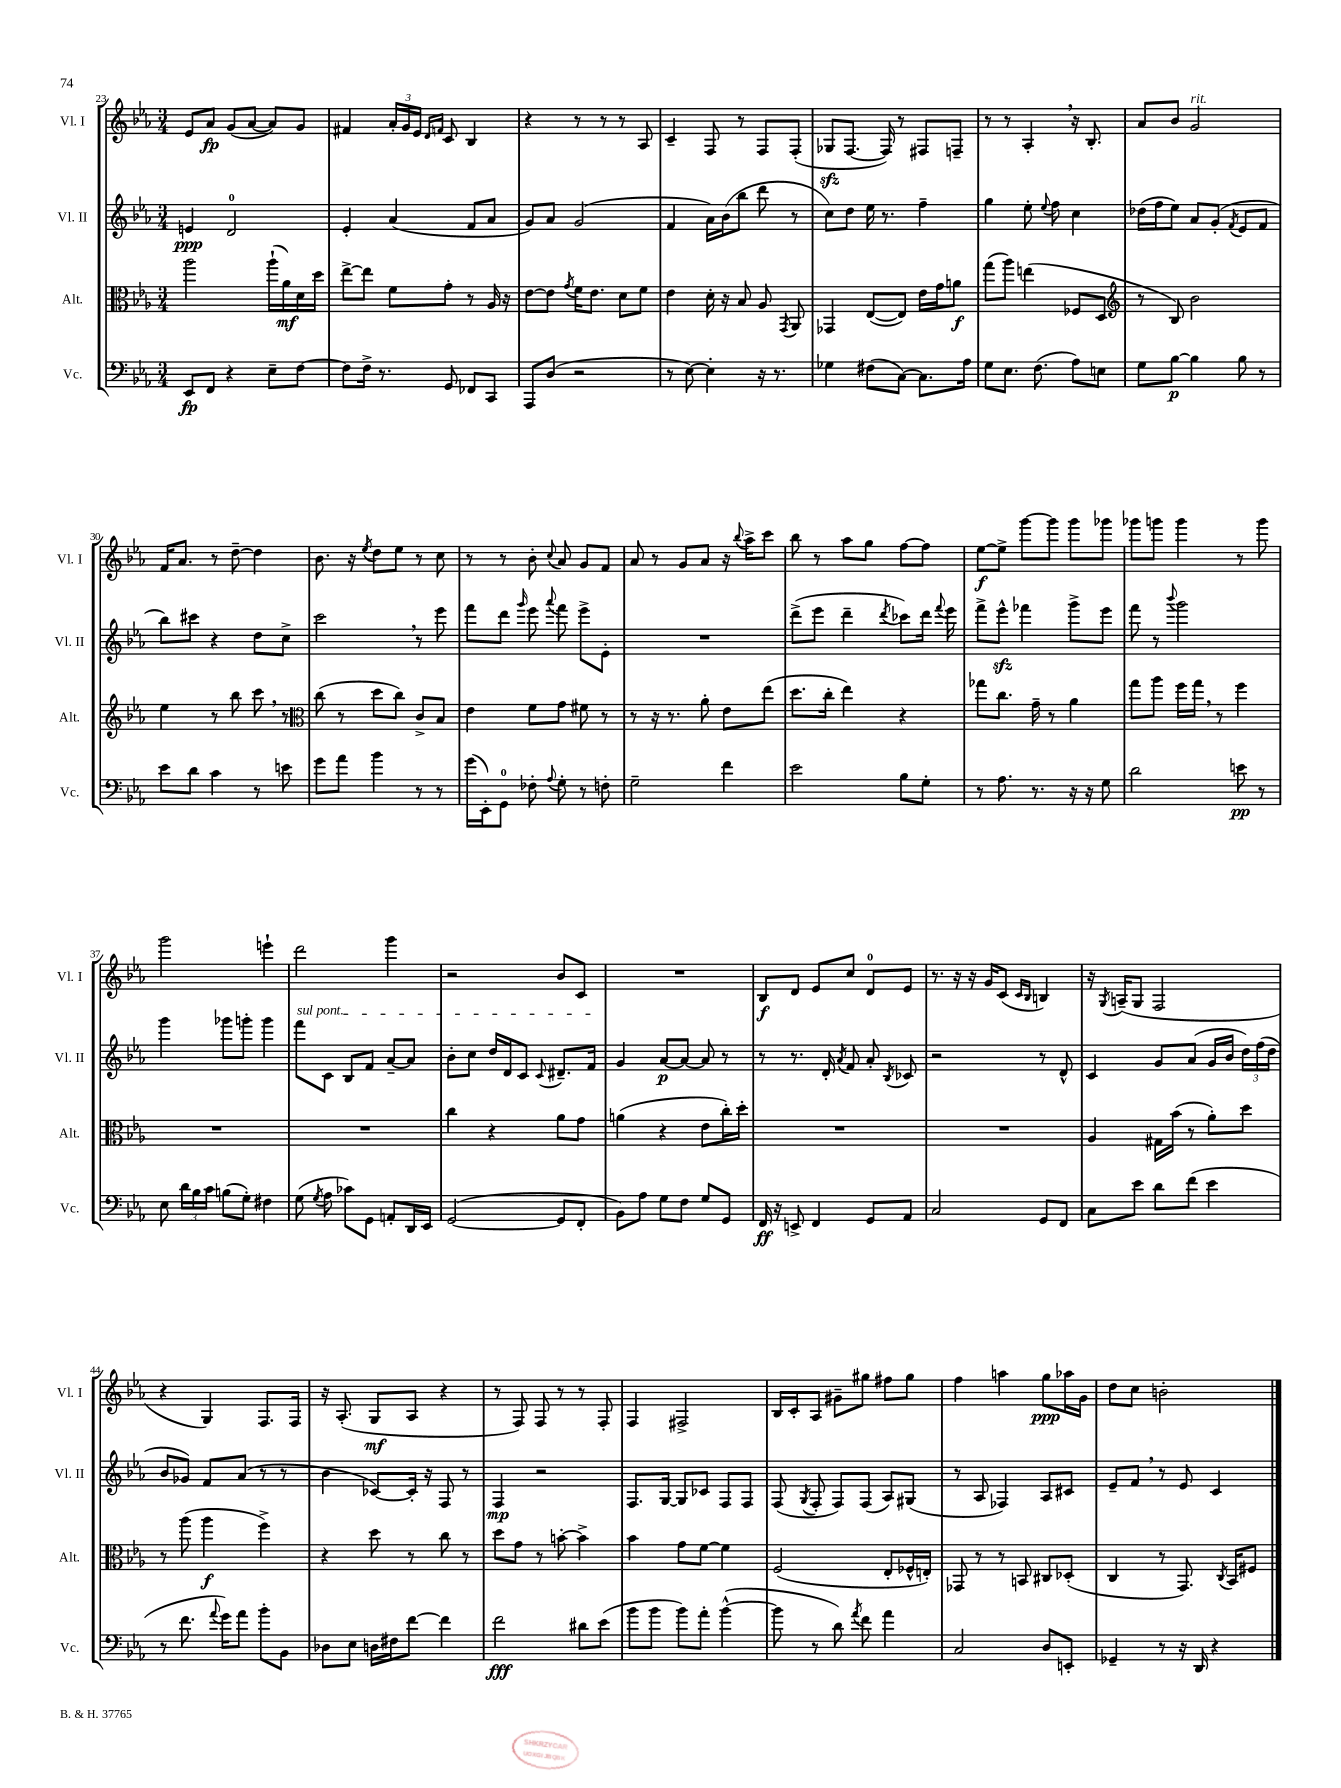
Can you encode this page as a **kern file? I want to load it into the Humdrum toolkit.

**kern	**dynam	**kern	**dynam	**kern	**dynam	**kern	**dynam
*part4	*part4	*part3	*part3	*part2	*part2	*part1	*part1
*staff4	*staff4	*staff3	*staff3	*staff2	*staff2	*staff1	*staff1
*I"Vc.	*	*I"Alt.	*	*I"Vl. II	*	*I"Vl. I	*
*I'Vc.	*	*I'Alt.	*	*I'Vl. II	*	*I'Vl. I	*
*clefF4	*	*clefC3	*	*clefG2	*	*clefG2	*
*k[b-e-a-]	*	*k[b-e-a-]	*	*k[b-e-a-]	*	*k[b-e-a-]	*
*M3/4	*	*M3/4	*	*M3/4	*	*M3/4	*
=23	=23	=23	=23	=23	=23	=23	=23
8EE-/L	fp	2aa-\	.	4en/	ppp	8e-/L	.
8FF/J	.	.	.	.	.	8a-/J	fp
4r	.	.	.	2d/	.	(8g/L	.
.	.	.	.	.	.	[8a-/J	.
8E-~\L	.	(16aa-`\LL	.	.	.	8a-/L])	.
.	.	16a-\)	mf	.	.	.	.
[8F\J	.	16d\	.	.	.	8g/J	.
.	.	16dd\JJ	.	.	.	.	.
=24	=24	=24	=24	=24	=24	=24	=24
8F\L]	.	[8ee-^\L	.	4e-'/	.	4f#X/	.
16F^\Jk	.	8ee-\J]	.	.	.	.	.
8.r	.	.	.	.	.	.	.
.	.	8f\L	.	(4a-/	.	24a-'/LL	.
.	.	.	.	.	.	24g/	.
.	.	.	.	.	.	24e-/JJ	.
.	.	.	.	.	.	16qqd/LL	.
.	.	.	.	.	.	16qqfn/JJ	.
8GG/	.	8g'\J	.	.	.	8c/	.
8FF-X/L	.	8r	.	8f/L	.	4B-/	.
8CC/J	.	16A-/	.	8a-/J	.	.	.
.	.	16r	.	.	.	.	.
=25	=25	=25	=25	=25	=25	=25	=25
8AAA-/L	.	[8e-\L	.	8g/L)	.	4r	.
(8D/J	.	8e-\J]	.	8a-/J	.	.	.
.	.	8qg/	.	.	.	.	.
2r	.	16f\KL	.	(2g/	.	8r	.
.	.	8.e-\J	.	.	.	.	.
.	.	.	.	.	.	8r	.
.	.	8d\L	.	.	.	8r	.
.	.	8f\J	.	.	.	8A-/	.
=26	=26	=26	=26	=26	=26	=26	=26
8r	.	4e-\	.	4f/	.	4c~/	.
[8E-\)	.	.	.	.	.	.	.
4E-'\]	.	16d'\	.	16a-\LL)	.	8F/	.
.	.	16r	.	(16b-\J	.	.	.
.	.	8B-/	.	8bb-\J	.	8r	.
16r	.	8A-/	.	8ddd\	.	8F/L	.
8.r	.	.	.	.	.	.	.
.	.	8qGG/	.	.	.	.	.
.	.	8AA-/	.	8r	.	(8F'/J	.
=27	=27	=27	=27	=27	=27	=27	=27
4G-X\	.	4GG-X/	.	8cc\L)	.	8G-Xzz/L	.
.	.	.	.	8dd\J	.	[8.F/J	.
(8F#X\L	.	([8E-/L	.	16ee-\	.	.	.
.	.	.	.	8.r	.	16F/])	.
[8C\J)	.	8E-/J])	.	.	.	8r	.
8.C\L]	.	16e-\LL	.	4ff~\	.	8F#X/L	.
.	.	16g\J	.	.	.	.	.
.	.	8an\J	f	.	.	8Fn~/J	.
16A-\Jk	.	.	.	.	.	.	.
=28	=28	=28	=28	=28	=28	=28	=28
8G\L	.	(8gg\L	.	4gg\	.	8r	.
8.E-\J	.	8aa-\J)	.	.	.	8r	.
.	.	(4een\	.	8ee-'\	.	4A-',/	.
(8.F\	.	.	.	.	.	.	.
.	.	.	.	8qqee-/	.	.	.
.	.	.	.	8ff\	.	.	.
8A-\L)	.	8F-X/L	.	4cc\	.	16r	.
.	.	.	.	.	.	8.B-'/	.
8En\J	.	8D/J	.	.	.	.	.
=29	=29	=29	=29	=29	=29	=29	=29
*	*	*clefG2	*	*	*	*	*
8G\L	.	8r	.	(16dd-X\LL	.	8a-/L	.
.	.	.	.	16ff\J	.	.	.
[8B-\J	p	8B-/)	.	8ee-\J)	.	8b-/J	.
!	!	!	!	!	!	!LO:TX:a:i:t=rit.	!
4B-\]	.	2b-\	.	8a-/L	.	2g/	.
.	.	.	.	(8g'/J	.	.	.
.	.	.	.	8qf/	.	.	.
8B-\	.	.	.	8e-/L	.	.	.
8r	.	.	.	8f/J	.	.	.
!!LO:LB:g=z
=30	=30	=30	=30	=30	=30	=30	=30
8e-\L	.	4ee-\	.	8bb-\L)	.	16f/KL	.
.	.	.	.	.	.	8.a-/J	.
8d\J	.	.	.	8ccc#X\J	.	.	.
4c\	.	8r	.	4r	.	8r	.
.	.	8bb-\	.	.	.	[8dd~\	.
8r	.	8ccc,\	.	8dd\L	.	4dd\]	.
8en\	.	8r	.	8cc^\J	.	.	.
=31	=31	=31	=31	=31	=31	=31	=31
*	*	*clefC3	*	*	*	*	*
8g\L	.	(8cc\	.	2ccc,\	.	8.b-\	.
8a-\J	.	8r	.	.	.	.	.
.	.	.	.	.	.	16r	.
.	.	.	.	.	.	8qee-/	.
4b-\	.	8dd\L	.	.	.	8dd\L	.
.	.	8cc\J)	.	.	.	8ee-\J	.
8r	.	8c^/L	.	8r	.	8r	.
8r	.	8B-/J	.	8eee-\	.	8cc\	.
=32	=32	=32	=32	=32	=32	=32	=32
(16g\LL	.	4e-\	.	8fff\L	.	8r	.
16EE-'\J)	.	.	.	.	.	.	.
8GG\J	.	.	.	8ddd\J	.	8r	.
.	.	.	.	16qqggg/	.	.	.
8F-X'\	.	8f\L	.	8eee-\	.	8b-'\	.
8qqA-/	.	.	.	8qqaaa-/	.	8qqcc/	.
8G'\	.	8g\J	.	8fff\	.	8a-/	.
8r	.	8f#X\	.	8eee-^\L	.	8g/L	.
8Fn'\	.	8r	.	8e-'\J	.	8f/J	.
=33	=33	=33	=33	=33	=33	=33	=33
2G~\	.	8r	.	2.r	.	8a-/	.
.	.	16r	.	.	.	8r	.
.	.	8.r	.	.	.	.	.
.	.	.	.	.	.	8g/L	.
.	.	8a-'\	.	.	.	8a-/J	.
4f\	.	8e-\L	.	.	.	16r	.
.	.	.	.	.	.	8qqbb-/	.
.	.	.	.	.	.	16aa-^\KL	.
.	.	(8ee-\J	.	.	.	8ccc\J	.
=34	=34	=34	=34	=34	=34	=34	=34
2e-\	.	8.dd\L	.	(8ddd^\L	.	8bb-\	.
.	.	.	.	8eee-\J	.	8r	.
.	.	16cc'\Jk	.	.	.	.	.
.	.	4ee-\)	.	4ddd~\	.	8aa-\L	.
.	.	.	.	.	.	8gg\J	.
.	.	.	.	8qddd/	.	.	.
8B-\L	.	4r	.	8ccc-X\L)	.	[8ff\L	.
8G'\J	.	.	.	16ddd\Jk	.	8ff\J]	.
.	.	.	.	8qqfff/	.	.	.
.	.	.	.	16eee-\	.	.	.
=35	=35	=35	=35	=35	=35	=35	=35
8r	.	8gg-X\L	.	8fff^\L	.	[8ee-\L	f
8.A-\	.	8.cc\J	.	8eee-zz^^\J	.	8ee-^\J]	.
.	.	.	.	4fff-X\	.	[8ggg\L	.
8.r	.	16g~\	.	.	.	.	.
.	.	8r	.	.	.	8ggg\J]	.
16r	.	4a-\	.	8ggg^\L	.	8ggg\L	.
16r	.	.	.	.	.	.	.
8G\	.	.	.	8eee-\J	.	8ggg-X\J	.
=36	=36	=36	=36	=36	=36	=36	=36
2d\	.	8gg\L	.	8fff\	.	8ggg-X\L	.
.	.	8aa-\J	.	8r	.	8gggn\J	.
.	.	.	.	8qqbbb-/	.	.	.
.	.	16ff\LL	.	2ggg\	.	4ggg\	.
.	.	16gg,\JJ	.	.	.	.	.
.	.	8r	.	.	.	.	.
8en\	pp	4ff\	.	.	.	8r	.
8r	.	.	.	.	.	8ggg\	.
!!LO:LB:g=z
=37	=37	=37	=37	=37	=37	=37	=37
8E-\	.	2.r	.	4ggg\	.	2ggg\	.
24d\LL	.	.	.	.	.	.	.
24B-\	.	.	.	.	.	.	.
24c\JJ	.	.	.	.	.	.	.
(8Bn\L	.	.	.	8ggg-X\L	.	.	.
8G'\J)	.	.	.	8gggn'\J	.	.	.
4F#X\	.	.	.	4ggg\	.	4eeen`\	.
=38	=38	=38	=38	=38	=38	=38	=38
!	!	!	!	!LO:TX:a:i:t=sul pont.	!	!	!
(8G\	.	2.r	.	8fff\L	.	2ddd\	.
8qG/	.	.	.	.	.	.	.
8A-\	.	.	.	8c\J	.	.	.
8c-X\L)	.	.	.	8B-/L	.	.	.
8GG\J	.	.	.	8f/J	.	.	.
8AAn'/L	.	.	.	[8a-~/L	.	4ggg\	.
16DD/L	.	.	.	8a-/J]	.	.	.
16EE-/JJ	.	.	.	.	.	.	.
=39	=39	=39	=39	=39	=39	=39	=39
([2GG/	.	4cc\	.	8b-'\L	.	2r	.
.	.	.	.	8cc\J	.	.	.
.	.	4r	.	16dd/LL	.	.	.
.	.	.	.	16d/J	.	.	.
.	.	.	.	8c/J	.	.	.
.	.	.	.	8qqc/	.	.	.
8GG/L]	.	8a-\L	.	8.d#X~/L	.	8b-/L	.
8FF'/J	.	8g\J	.	.	.	8c/J	.
.	.	.	.	16f/Jk	.	.	.
=40	=40	=40	=40	=40	=40	=40	=40
8BB-\L)	.	(4an\	.	4g/	.	2.r	.
8A-\J	.	.	.	.	.	.	.
8G\L	.	4r	.	[8a-/L	p	.	.
8F\J	.	.	.	8a-/J_	.	.	.
8G/L	.	8e-\L	.	8a-/]	.	.	.
8GG/J	.	16cc'\L)	.	8r	.	.	.
.	.	16dd'\JJ	.	.	.	.	.
=41	=41	=41	=41	=41	=41	=41	=41
16FF/	ff	2.r	.	8r	.	8B-/L	f
16r	.	.	.	.	.	.	.
8EEn^/	.	.	.	8.r	.	8d/J	.
4FF/	.	.	.	.	.	8e-/L	.
.	.	.	.	16d'/	.	.	.
.	.	.	.	8qa-/	.	.	.
.	.	.	.	8f/	.	8cc/J	.
8GG/L	.	.	.	8a-'/	.	8d/L	.
.	.	.	.	8qB-/	.	.	.
8AA-/J	.	.	.	8c-X/	.	8e-/J	.
=42	=42	=42	=42	=42	=42	=42	=42
2C/	.	2.r	.	2r	.	8.r	.
.	.	.	.	.	.	16r	.
.	.	.	.	.	.	16r	.
.	.	.	.	.	.	16g/KL	.
.	.	.	.	.	.	(8c/J	.
.	.	.	.	.	.	16qqc/LL	.
.	.	.	.	.	.	16qqB-/JJ	.
8GG/L	.	.	.	8r	.	4Bn/)	.
8FF/J	.	.	.	8d^^/	.	.	.
=43	=43	=43	=43	=43	=43	=43	=43
8C\L	.	4A-/	.	4c/	.	16r	.
.	.	.	.	.	.	8qG/	.
.	.	.	.	.	.	(16An~/KL	.
8e-\J	.	.	.	.	.	8G/J	.
8d\L	.	16G#X\LL	.	8g/L	.	2F/	.
.	.	(16b-\JJ	.	.	.	.	.
(8f\J	.	8r	.	(8a-/J	.	.	.
4e-\	.	8a-'\L)	.	16g/LL	.	.	.
.	.	.	.	16b-/JJ	.	.	.
.	.	8dd\J	.	24dd\LL)	.	.	.
.	.	.	.	(24ff\	.	.	.
.	.	.	.	24dd\JJ	.	.	.
!!LO:LB:g=z
=44	=44	=44	=44	=44	=44	=44	=44
8r	.	8r	.	8b-/L	.	4r	.
8.f\	.	(8aa-\	.	8g-X/J)	.	.	.
.	.	4aa-\	f	8f/L	.	4G/)	.
8qqa-/	.	.	.	.	.	.	.
16g\KL)	.	.	.	.	.	.	.
8a-\J	.	.	.	(8a-/J	.	.	.
8b-'\L	.	4ff^\)	.	8r	.	8.F/L	.
8BB-\J	.	.	.	8r	.	.	.
.	.	.	.	.	.	16F/Jk	.
=45	=45	=45	=45	=45	=45	=45	=45
8D-X\L	.	4r	.	4b-\	.	16r	.
.	.	.	.	.	.	(8.A-'/	.
8E-\J	.	.	.	.	.	.	.
16Dn\LL	.	8dd\	.	[8c-X/L)	.	8G/L	mf
16F#X\J	.	.	.	.	.	.	.
[8f\J	.	8r	.	16c-'/Jk]	.	8A-/J	.
.	.	.	.	16r	.	.	.
4f\]	.	8cc\	.	8F/	.	4r	.
.	.	8r	.	8r	.	.	.
=46	=46	=46	=46	=46	=46	=46	=46
2f\	fff	8dd\L	.	4F/	mp	8r	.
.	.	8g\J	.	.	.	8F/)	.
.	.	8r	.	2r	.	8F/	.
.	.	[8bn'\	.	.	.	8r	.
8d#X\L	.	4b^\]	.	.	.	8r	.
(8e-\J	.	.	.	.	.	8F'/	.
=47	=47	=47	=47	=47	=47	=47	=47
8b-\L	.	4b-\	.	8.F/L	.	4F/	.
8b-\J	.	.	.	.	.	.	.
.	.	.	.	[16G/Jk	.	.	.
8b-\L)	.	8g\L	.	8G/L]	.	2F#X^/	.
8a-'\J	.	[8f\J	.	8c-X/J	.	.	.
([4b-^^\	.	4f\]	.	8F/L	.	.	.
.	.	.	.	8F/J	.	.	.
=48	=48	=48	=48	=48	=48	=48	=48
8b-\]	.	(2F/	.	(8F/	.	16B-/LL	.
.	.	.	.	.	.	16c'/J	.
.	.	.	.	8qG/	.	.	.
8r	.	.	.	8F'/	.	8A-/J	.
8d\)	.	.	.	8F/L)	.	8g#X~\L	.
8qa-/	.	.	.	.	.	.	.
8f\	.	.	.	(8F/J	.	8gg#X\J	.
4a-\	.	8E-'/L	.	8A-/L)	.	8ff#X\L	.
.	.	16F-X^^/L	.	(8G#X/J	.	8gg#\J	.
.	.	16En'/JJ)	.	.	.	.	.
=49	=49	=49	=49	=49	=49	=49	=49
2C/	.	8GG-X/	.	8r	.	4ff\	.
.	.	8r	.	8A-/	.	.	.
.	.	8r	.	4F-X/)	.	4aan\	.
.	.	8BBn/	.	.	.	.	.
8D/L	.	8C#X/L	.	8A-/L	.	8gg\L	ppp
8EEn'/J	.	(8D-X'/J	.	8c#X/J	.	16aa-X\L	.
.	.	.	.	.	.	16g\JJ	.
=50	=50	=50	=50	=50	=50	=50	=50
4GG-X~/	.	4C/	.	8e-~/L	.	8dd\L	.
.	.	.	.	8f,/J	.	8cc\J	.
8r	.	8r	.	8r	.	2bn'\	.
16r	.	8.GG/)	.	8e-/	.	.	.
16DD/	.	.	.	.	.	.	.
4r	.	.	.	4c/	.	.	.
.	.	8qC/	.	.	.	.	.
.	.	16BB-/KL	.	.	.	.	.
.	.	8F#X/J	.	.	.	.	.
==	==	==	==	==	==	==	==
*-	*-	*-	*-	*-	*-	*-	*-
